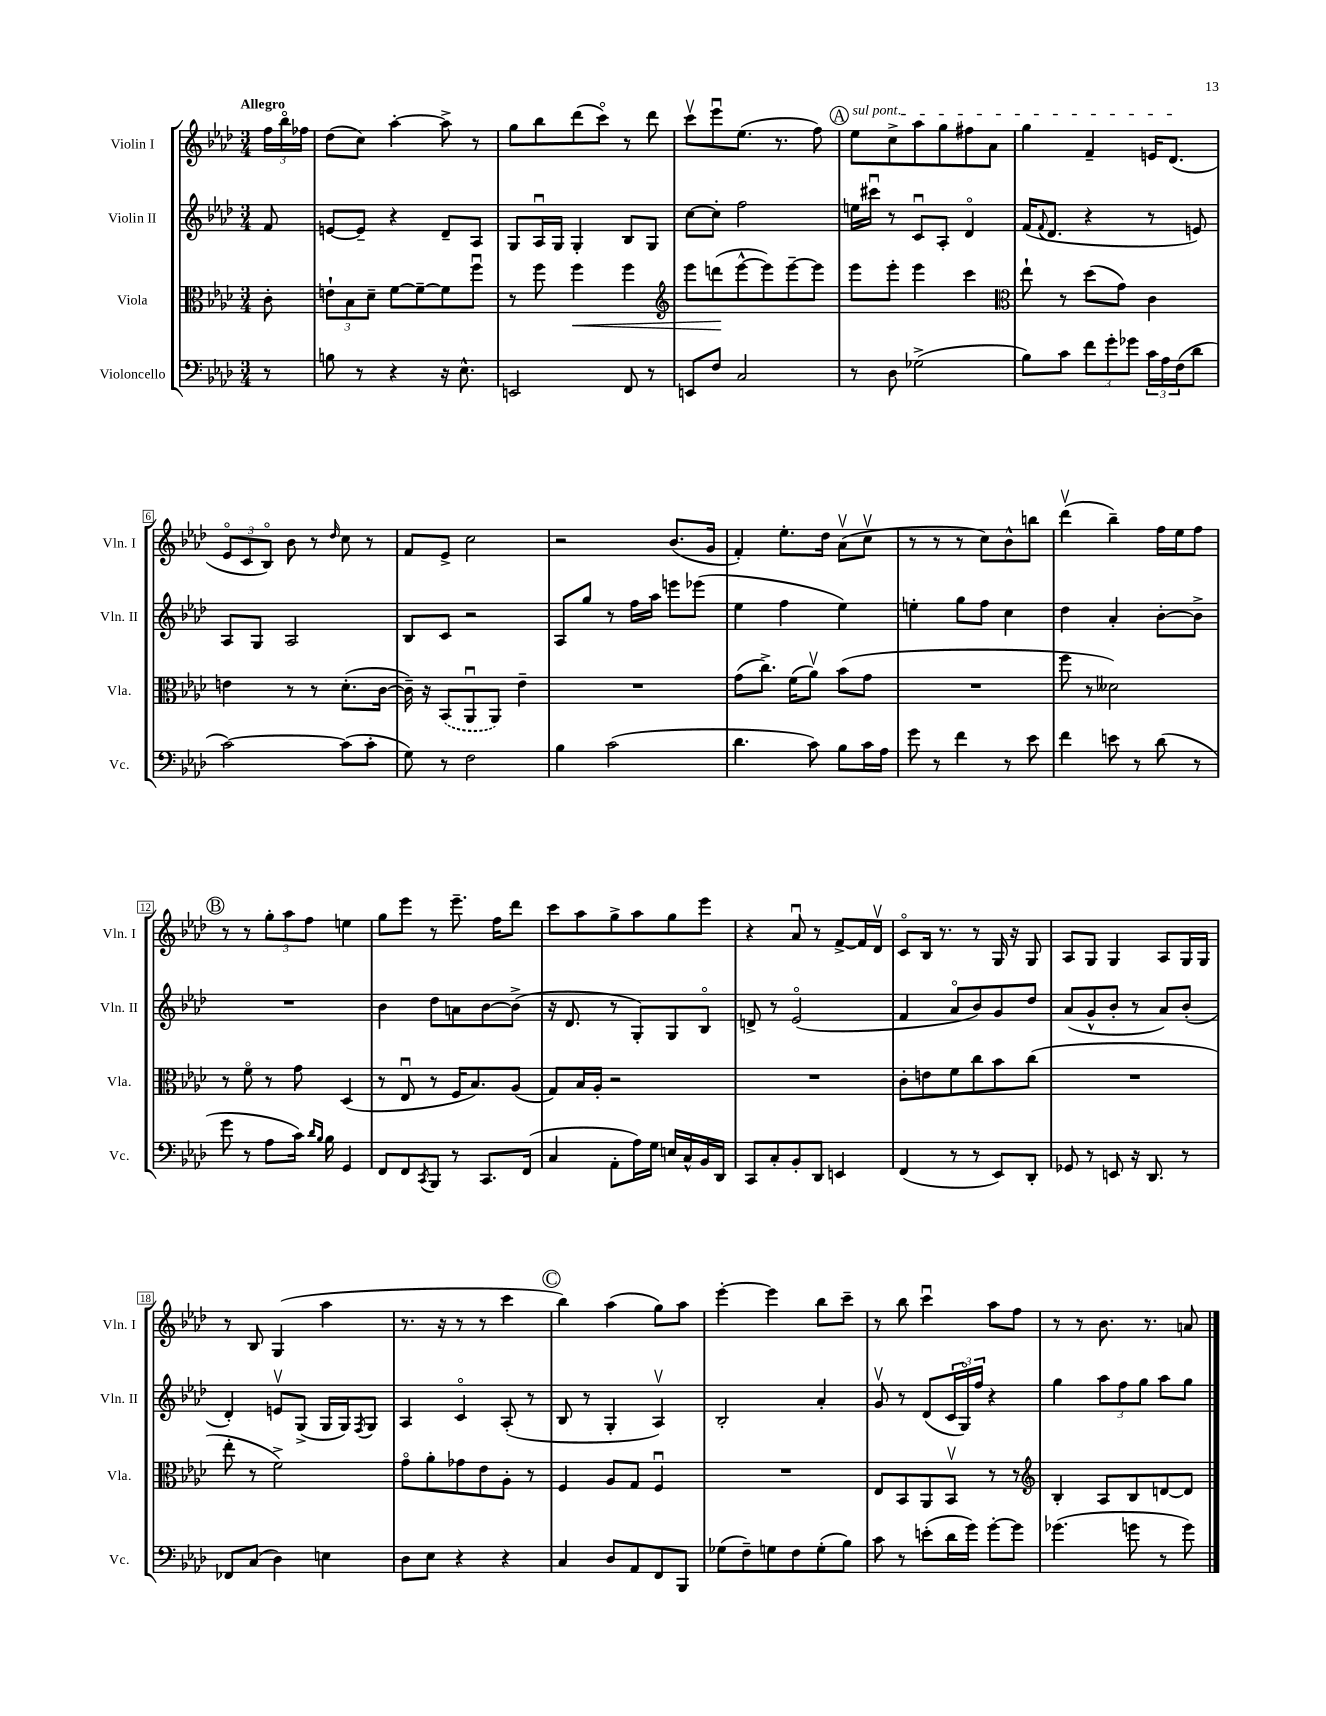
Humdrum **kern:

**kern	**kern	**kern	**kern
*staff4	*staff3	*staff2	*staff1
*clefF4	*clefC3	*clefG2	*clefG2
*k[b-e-a-d-]	*k[b-e-a-d-]	*k[b-e-a-d-]	*k[b-e-a-d-]
*M3/4	*M3/4	*M3/4	*M3/4
8r	8c'\	8f/	24ff\LL
.	.	.	24bb-o\
.	.	.	24ff-\JJ
=	=	=	=
8B\	12e`\L	[8e/L	(8dd-\L
.	12B-\	.	.
8r	.	8e~/]J	8cc\J)
.	12d-~\J	.	.
4r	[8f\L	4r	[4aa-'\
.	8f~\_	.	.
16r	8f\]	8d-~/L	8aa-^\]
8.E-^^\	.	.	.
.	8ffu\J	8A-/J	8r
=	=	=	=
2EE/	8r	8G/L	8gg\L
.	8ff\	16A-u/L	8bb-\
.	.	16G/JJ	.
.	4ff\	4G'/	(8ddd-\
.	.	.	8ccco\J)
8FF/	4ff\	8B-/L	8r
8r	.	8G/J	8ddd-\
=	=	=	=
*	*clefG2	*	*
8EE/L	8eee-\L	[8cc\L	8cccv\L
8F/J	(8ddd\	8cc'\]J	8eee-u\
2C/	[8eee-^^\	2ff\	(8.ee-\J
.	8eee-\])	.	.
.	.	.	8.r
.	[8eee-~\	.	.
.	8eee-\]J	.	8ff\)
=	=	=	=
8r	8eee-\L	16ee\LL	8ee-\L
.	.	16ccc#u\JJ	.
8D-\	8eee-'\J	8r	8cc^\
(2G-^\	4eee-\	8cu/L	8aa-\
.	.	8A-'/J	8gg\
.	4ccc\	4d-o/	8ff#\
.	.	.	8a-\J
=	=	=	=
*	*clefC3	*	*
8B-\L)	8ee-`\	(16f/LK	4gg\
.	.	8qqf/	.
.	.	8.d-/J	.
8c\J	8r	.	.
12f\L	(8dd-\L	4r	4f~/
12g'\	.	.	.
.	8g\J)	.	.
12g-\J	.	.	.
24c\LL	4c\	8r	16e/LK
24A-\	.	.	.
.	.	.	(8.d-/J
(24F\J	.	.	.
8d-\J	.	8e/)	.
=	=	=	=
[2c\)	4e\	8A-/L	12e-o/L
.	.	.	12c/
.	.	8G/J	.
.	.	.	12B-o/J)
.	8r	2A-/	8b-\
.	8r	.	8r
.	.	.	16qqdd-/
(8c\]L	(8.d-'\L	.	8cc\
8c'\J	.	.	8r
.	[16c\Jk	.	.
=	=	=	=
8G\)	16c~\])	8B-/L	8f/L
.	16r	.	.
8r	(8BB-/L	8c/J	8e-^/J
2F\	8AA-u/	2r	2cc\
.	8AA-/J)	.	.
.	4e-~\	.	.
=	=	=	=
4B-\	2.r	8A-/L	2r
.	.	8gg/J	.
(2c\	.	8r	.
.	.	16ff\LL	.
.	.	16aa-\JJ	.
.	.	8eee\L	(8.b-/L
.	.	(8eee-\J	.
.	.	.	16g/Jk
=	=	=	=
4.d-\	(8g\L	4ee-\	4f'/)
.	8.cc^\J)	.	.
.	.	4ff\	8.ee-'\L
.	(16f\LK	.	.
8c\)	8a-v\J)	.	.
.	.	.	16dd-\Jk
8B-\L	(8b-\L	4ee-\)	(8a-v\L
16c\L	8g\J	.	8ccv\J
16A-\JJ	.	.	.
=	=	=	=
8g\	2.r	4ee'\	8r
8r	.	.	8r
4f\	.	8gg\L	8r
.	.	8ff\J	8cc\L)
8r	.	4cc\	8b-^^\
8e-\	.	.	8bb\J
=	=	=	=
4f\	8ff\	4dd-\	(4ddd-v\
.	8r	.	.
8e\	2d--\)	4a-'/	4bb-~\)
8r	.	.	.
(8d-\	.	[8b-'\L	16ff\LL
.	.	.	16ee-\J
8r	.	8b-^\]J	8ff\J
=	=	=	=
8g\	8r	2.r	8r
8r	8fo\	.	8r
8A-\L	8r	.	12gg'\L
.	.	.	12aa-\
16c\Jk)	8g\	.	.
.	.	.	12ff\J
16qqd-/LL	.	.	.
16qqB-/JJ	.	.	.
16B-\	.	.	.
4GG/	(4D-/	.	4ee\
=	=	=	=
8FF/L	8r	4b-\	8gg\L
8FF/	8E-u/	.	8eee-\J
8qCC/	.	.	.
8BBB-/J	8r	8dd-\L	8r
8r	16F/LK	8a\	8.eee-~\
.	8.B-/)	.	.
8.CC/L	.	[8b-\	.
.	.	.	16ff\LK
.	(8A-/J	(8b-^\]J	8ddd-\J
(16FF/Jk	.	.	.
=	=	=	=
4C/	8G/L)	16r	8ccc\L
.	.	8.d-/	.
.	16B-/L	.	8aa-\
.	16A-'/JJ	.	.
8AA-'\L	2r	8r	8gg^\
16A-\L)	.	8G'/L)	8aa-\
16G\JJ	.	.	.
16E/LL	.	8G/	8gg\
16C^^/	.	.	.
16BB-/	.	8B-o/J	8eee-\J
16DD-/JJ	.	.	.
=	=	=	=
8CC/L	2.r	8d^/	4r
8C'/	.	8r	.
8BB-'/	.	(2e-o/	8a-u/
8DD-/J	.	.	8r
4EE/	.	.	[8f^/L
.	.	.	16f/]L
.	.	.	16d-v/JJ
=	=	=	=
(4FF/	8c'\L	4f/	8co/L
.	8e\	.	16B-/Jk
.	.	.	8.r
8r	8f\	8a-o/L	.
8r	8cc\	8b-/)	8r
8EE-/L)	8b-\	8g/	16G/
.	.	.	16r
8DD-'/J	(8cc\J	8dd-/J	8G/
=	=	=	=
8GG-/	2.r	(8a-/L	8A-/L
8r	.	8g^^/	8G/J
8EE/	.	8b-'/J	4G/
16r	.	8r	.
8.DD-/	.	.	.
.	.	8a-/L)	8A-/L
8r	.	(8b-'/J	16G/L
.	.	.	16G/JJ
=	=	=	=
8FF-/L	8ee-'\	4d-'/)	8r
(8C/J	8r	.	8B-/
4D-\)	2f^\)	8ev/L	(4G/
.	.	(8G^/J	.
4E\	.	16G/LL	4aa-\
.	.	16G/J)	.
.	.	8qF/	.
.	.	8G/J	.
=	=	=	=
8D-\L	8go\L	4A-/	8.r
8E-\J	8a-'\	.	.
.	.	.	16r
4r	8g-\	4co/	8r
.	8e-\	.	8r
4r	8A-'\J	(8A-'/	4ccc\
.	8r	8r	.
=	=	=	=
4C/	4F/	8B-/	4bb-\)
.	.	8r	.
8D-/L	8A-/L	4G'/	(4aa-\
8AA-/	8G/J	.	.
8FF/	4Fu/	4A-v/)	8gg\L)
8BBB-/J	.	.	8aa-\J
=	=	=	=
(8G-\L	2.r	2B-'/	[4eee-'\
8F~\)	.	.	.
8G\	.	.	4eee-\]
8F\	.	.	.
(8G'\	.	4a-'/	8bb-\L
8B-\J)	.	.	8ccc~\J
=	=	=	=
8c\	8E-/L	8gv/	8r
8r	8BB-/	8r	8bb-\
(8e'\L	8AA-/	(8d-/L	4cccu\
16d-\L	8BB-v/J	24c/L	.
.	.	24Go/)	.
16g\JJ)	.	.	.
.	.	24ff/JJ	.
[8g'\L	8r	4r	8aa-\L
8g\]J	8r	.	8ff\J
=	=	=	=
*	*clefG2	*	*
(4.g-\	4B-'/	4gg\	8r
.	.	.	8r
.	8A-/L	12aa-\L	8.b-\
.	.	12ff\	.
8g\	8B-/	.	.
.	.	12gg\J	.
.	.	.	8.r
8r	[8d/	8aa-\L	.
8g\)	8d/]J	8gg\J	8a/
==	==	==	==
*-	*-	*-	*-
